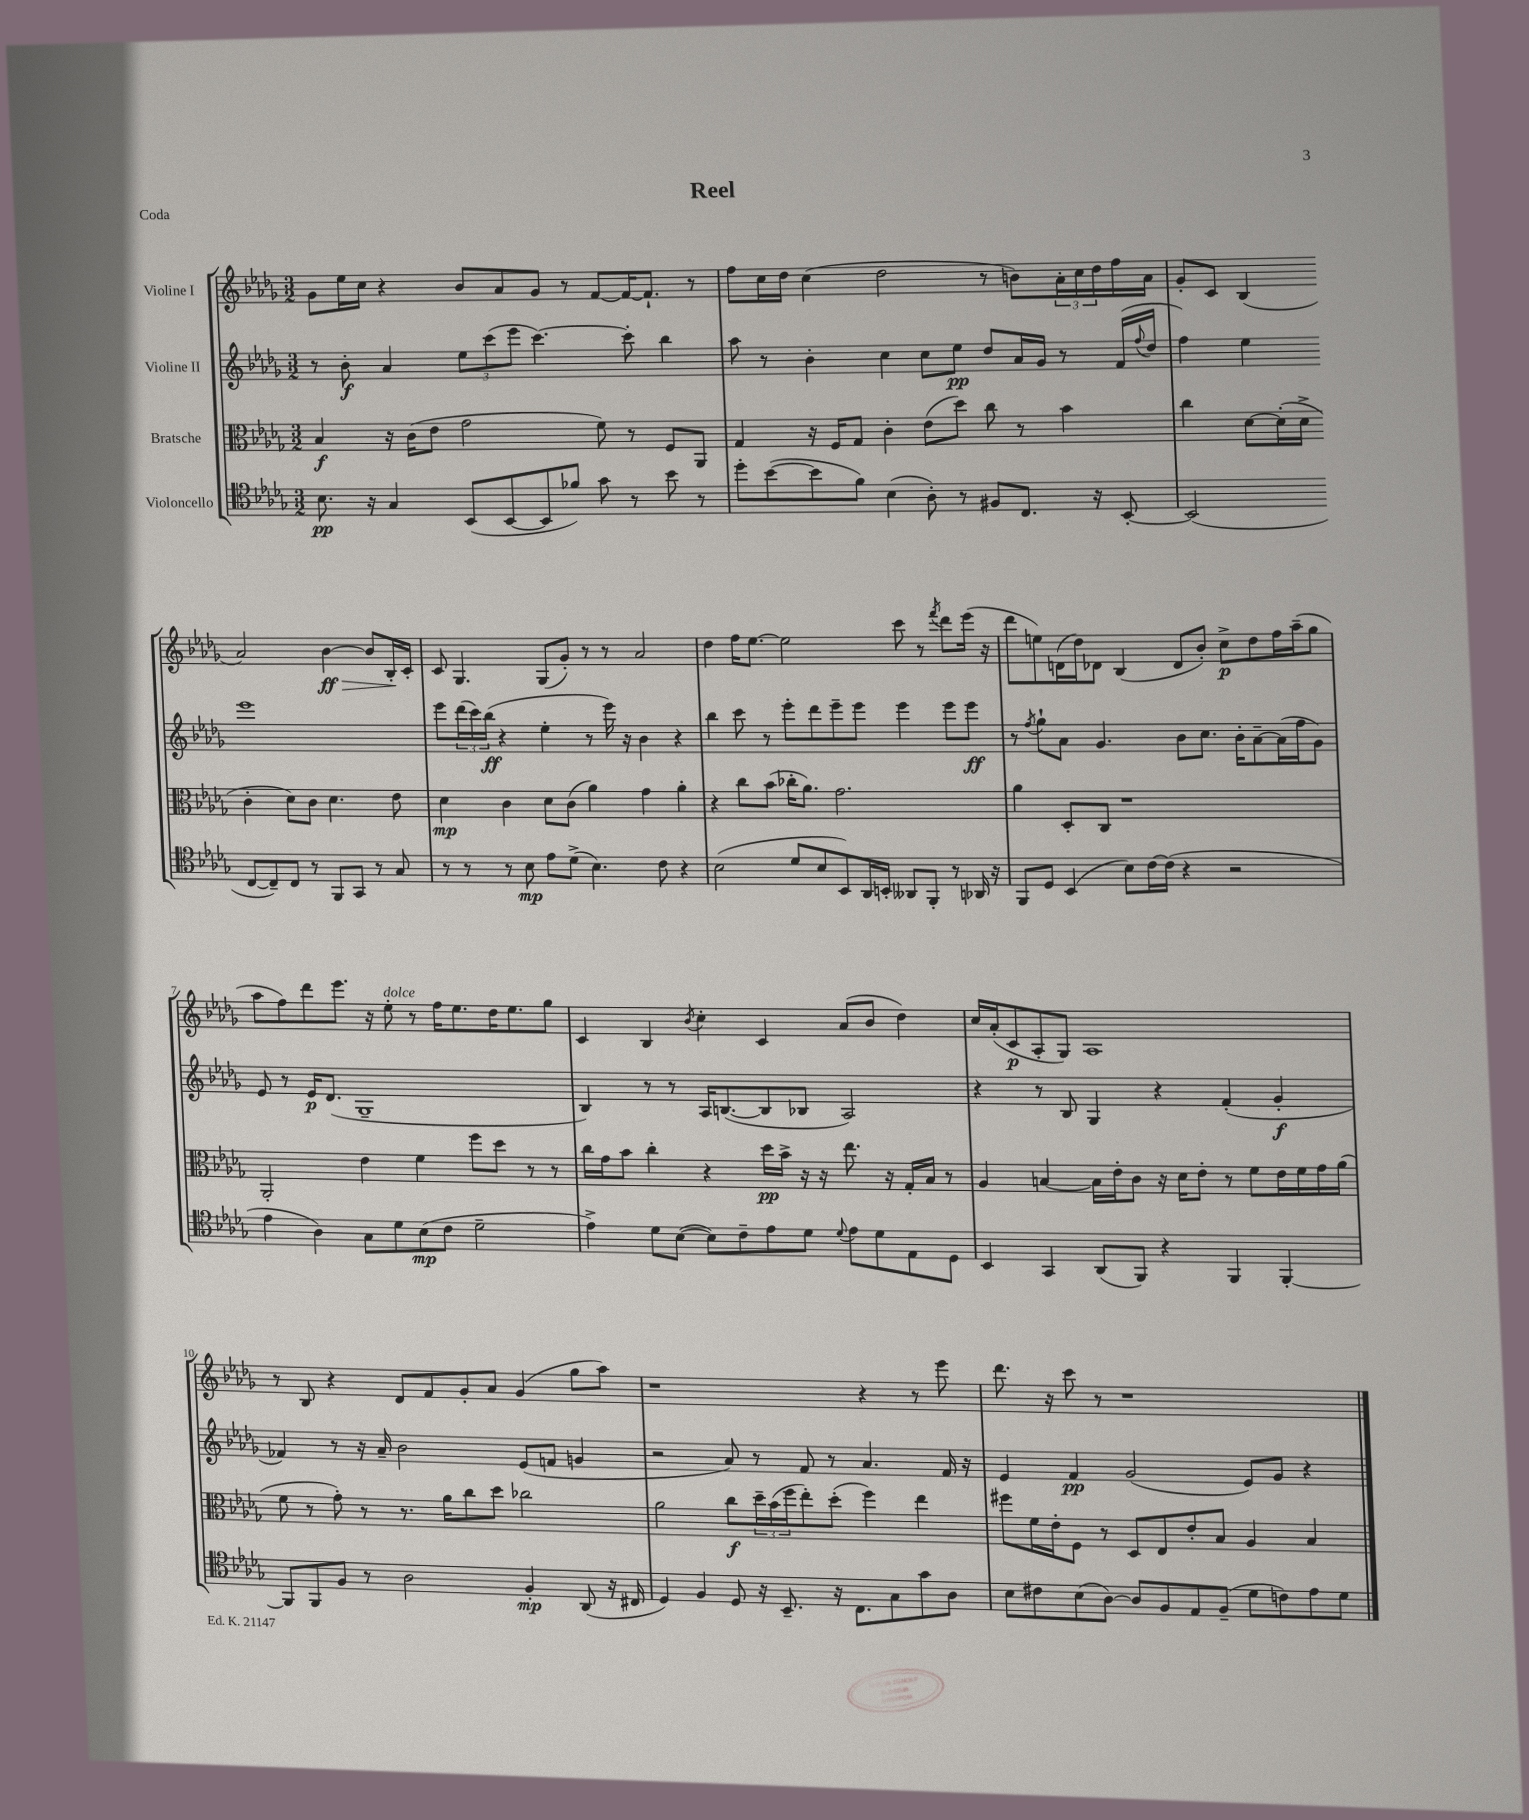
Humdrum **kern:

**kern	**kern	**kern	**kern
*staff4	*staff3	*staff2	*staff1
*clefC4	*clefC3	*clefG2	*clefG2
*k[b-e-a-d-g-]	*k[b-e-a-d-g-]	*k[b-e-a-d-g-]	*k[b-e-a-d-g-]
*M3/2	*M3/2	*M3/2	*M3/2
8.B-	4B-	8r	8g-
.	.	8b-'	16ee-
16r	.	.	16cc
4G-	16r	4a-	4r
.	(16c	.	.
.	8e-	.	.
(8BB-	2g-	12ee-	8b-
.	.	(12ccc	.
[8BB-	.	.	8a-
.	.	12eee-	.
8BB-]	.	[4.ccc)	8g-
8f-)	.	.	8r
8g-	8f)	.	[8f
8r	8r	8ccc']	16f_
.	.	.	8.f`]
8b-	8F	4bb-	.
8r	8AA-	.	8r
=	=	=	=
8dd-'	4G-	8aa-	8ff
([8b-	.	8r	16cc
.	.	.	16dd-
8b-]	16r	4b-'	(4cc
.	16F	.	.
8f)	8G-	.	.
(4B-	4c'	4cc	2dd-
8A-')	(8e-	8cc	.
8r	8dd-)	8ee-	.
8F#	8cc	8dd-	8r
8.C	8r	16a-	8b)
.	.	16g-	.
.	4b-	8r	24a-'
.	.	.	24cc
16r	.	.	.
.	.	.	24dd-
[8BB-'	.	(16f	16ff
.	.	8qqff	.
.	.	16dd-	16a-
=	=	=	=
(2BB-]	4cc	4ff)	8g-'
.	.	.	8c
.	[8d-	4ee-	(4B-
.	(16d-']	.	.
.	16d-^	.	.
[8C	4c'	1eee-	2a-)
8C~])	.	.	.
8C	8d-)	.	.
8r	8c	.	.
8FF	4.d-	.	[4b-
8GG-	.	.	.
8r	.	.	8b-]
8G-	8e-	.	16B-'
.	.	.	16c'
=	=	=	=
8r	4d-	8eee-	8c
8r	.	(24ddd-	4.G-
.	.	24ccc)	.
.	.	(24bb-	.
8r	4c	4r	.
8B-	.	.	.
8e-	8d-	4ee-'	(8G-
(8d-^	(8c	.	8g-')
4.B-)	4a-)	8r	8r
.	.	16eee-)	8r
.	.	16r	.
.	4g-	4b-	2a-
8c	.	.	.
4r	4a-'	4r	.
=	=	=	=
(2B-	4r	4bb-	4dd-
.	8cc	8ccc	16ff
.	.	.	[8.ee-
.	(8b-	8r	.
8d-	16cc-'	8eee-'	2ee-]
.	8.a-)	.	.
8B-	.	8ddd-	.
8BB-)	2.g-	8eee-~	.
16AA-	.	8eee-	.
16BB'	.	.	.
8AA--	.	4eee-	8ccc
8FF'	.	.	8r
.	.	.	8qfff
8r	.	8eee-	8ddd-
16AA-	.	8eee-	(16eee-
16r	.	.	16r
=	=	=	=
8FF	4a-	8r	8ddd-
.	.	8qff	.
8D-	.	8gg-`	8ee)
(4BB-	8D-'	8a-	(16d
.	.	.	16dd-)
.	8C	4.g-	8d-
8B-)	1r	.	(4B-
[16c	.	.	.
(16c]	.	.	.
4r	.	8b-	8d-
.	.	8.cc	8b-')
2r	.	.	8cc^
.	.	16b-'	.
.	.	[8a-~	8dd-
.	.	(16a-]	16ff
.	.	16ff	(16aa-~
.	.	8g-)	8gg-
=	=	=	=
4e-	2AA-'	8e-	8aa-
.	.	8r	8ff)
4A-)	.	16e-	8ddd-
.	.	(8.d-	.
.	.	.	8.eee-
8G-	4e-	1G-~	.
.	.	.	16r
8d-	.	.	8ee-'
(8B-	4f	.	8r
8c	.	.	16ff
.	.	.	8.ee-
2d-~	8ff	.	.
.	8dd-	.	16dd-
.	.	.	8.ee-
.	8r	.	.
.	8r	.	8gg-
=	=	=	=
4e-^)	16cc	4B-)	4c
.	16g-	.	.
.	8b-	.	.
8d-	4cc'	8r	4B-
([8B-	.	8r	.
.	.	.	8qb-
8B-])	4r	16A-	4cc'
.	.	([8.B	.
8c~	.	.	.
8e-	16dd-	8B]	4c
.	16b-^	.	.
8d-	16r	8B-	.
.	16r	.	.
8qqd-	.	.	.
8e-	8.ee-	2A-)	(8a-
8d-	.	.	8b-
.	16r	.	.
8E-	16G-'	.	4dd-)
.	16B-	.	.
8D-	8r	.	.
=	=	=	=
4BB-	4A-	4r	16cc
.	.	.	(16a-'
.	.	.	8c
4GG-	[4B	8r	8A-'
.	.	8B-	8G-)
(8AA-	16B]	4G-	1A-
.	16e-'	.	.
8FF)	8c	.	.
4r	16r	4r	.
.	16d-	.	.
.	8e-'	.	.
4FF	8r	(4f'	.
.	8f	.	.
[4FF'	16e-	4g-'	.
.	16f	.	.
.	16g-	.	.
.	(16a-	.	.
=	=	=	=
8FF]	8f	4f-)	8r
8FF	8r	.	8B-
8F	8g-')	8r	4r
8r	8r	16r	.
.	.	16a-~	.
2A-	8.r	2b-	8d-
.	.	.	8f
.	16a-	.	.
.	8cc	.	8g-'
.	8dd-	.	8a-
4F'	2cc-	(8e-	(4g-
.	.	8f	.
(8AA-	.	4g	8gg-
16r	.	.	8aa-)
16C#	.	.	.
=	=	=	=
4D-)	2a-	2r	1r
4F	.	.	.
8D-	8cc	8a-)	.
16r	24dd-~	8r	.
.	(24b-	.	.
8.BB-~	.	.	.
.	24ff	.	.
.	8ee-')	8f	.
16r	(8dd-'	8r	.
8.C	.	.	.
.	4ff)	4.a-	4r
8G-	.	.	.
8g-	4ee-	.	8r
8A-	.	16f	8eee-
.	.	16r	.
=	=	=	=
8B-	8ff#	4e-	8.ddd-
8c#	16f	.	.
.	16e-'	.	16r
(8B-	8F	4f	8ccc
[8A-)	8r	.	8r
8A-]	8D-	(2g-	1r
8F	8E-	.	.
8E-	8e-'	.	.
(8F~	8B-	.	.
8d-	4A-	8e-)	.
8c)	.	8g-	.
8e-	4B-	4r	.
8d-	.	.	.
==	==	==	==
*-	*-	*-	*-
